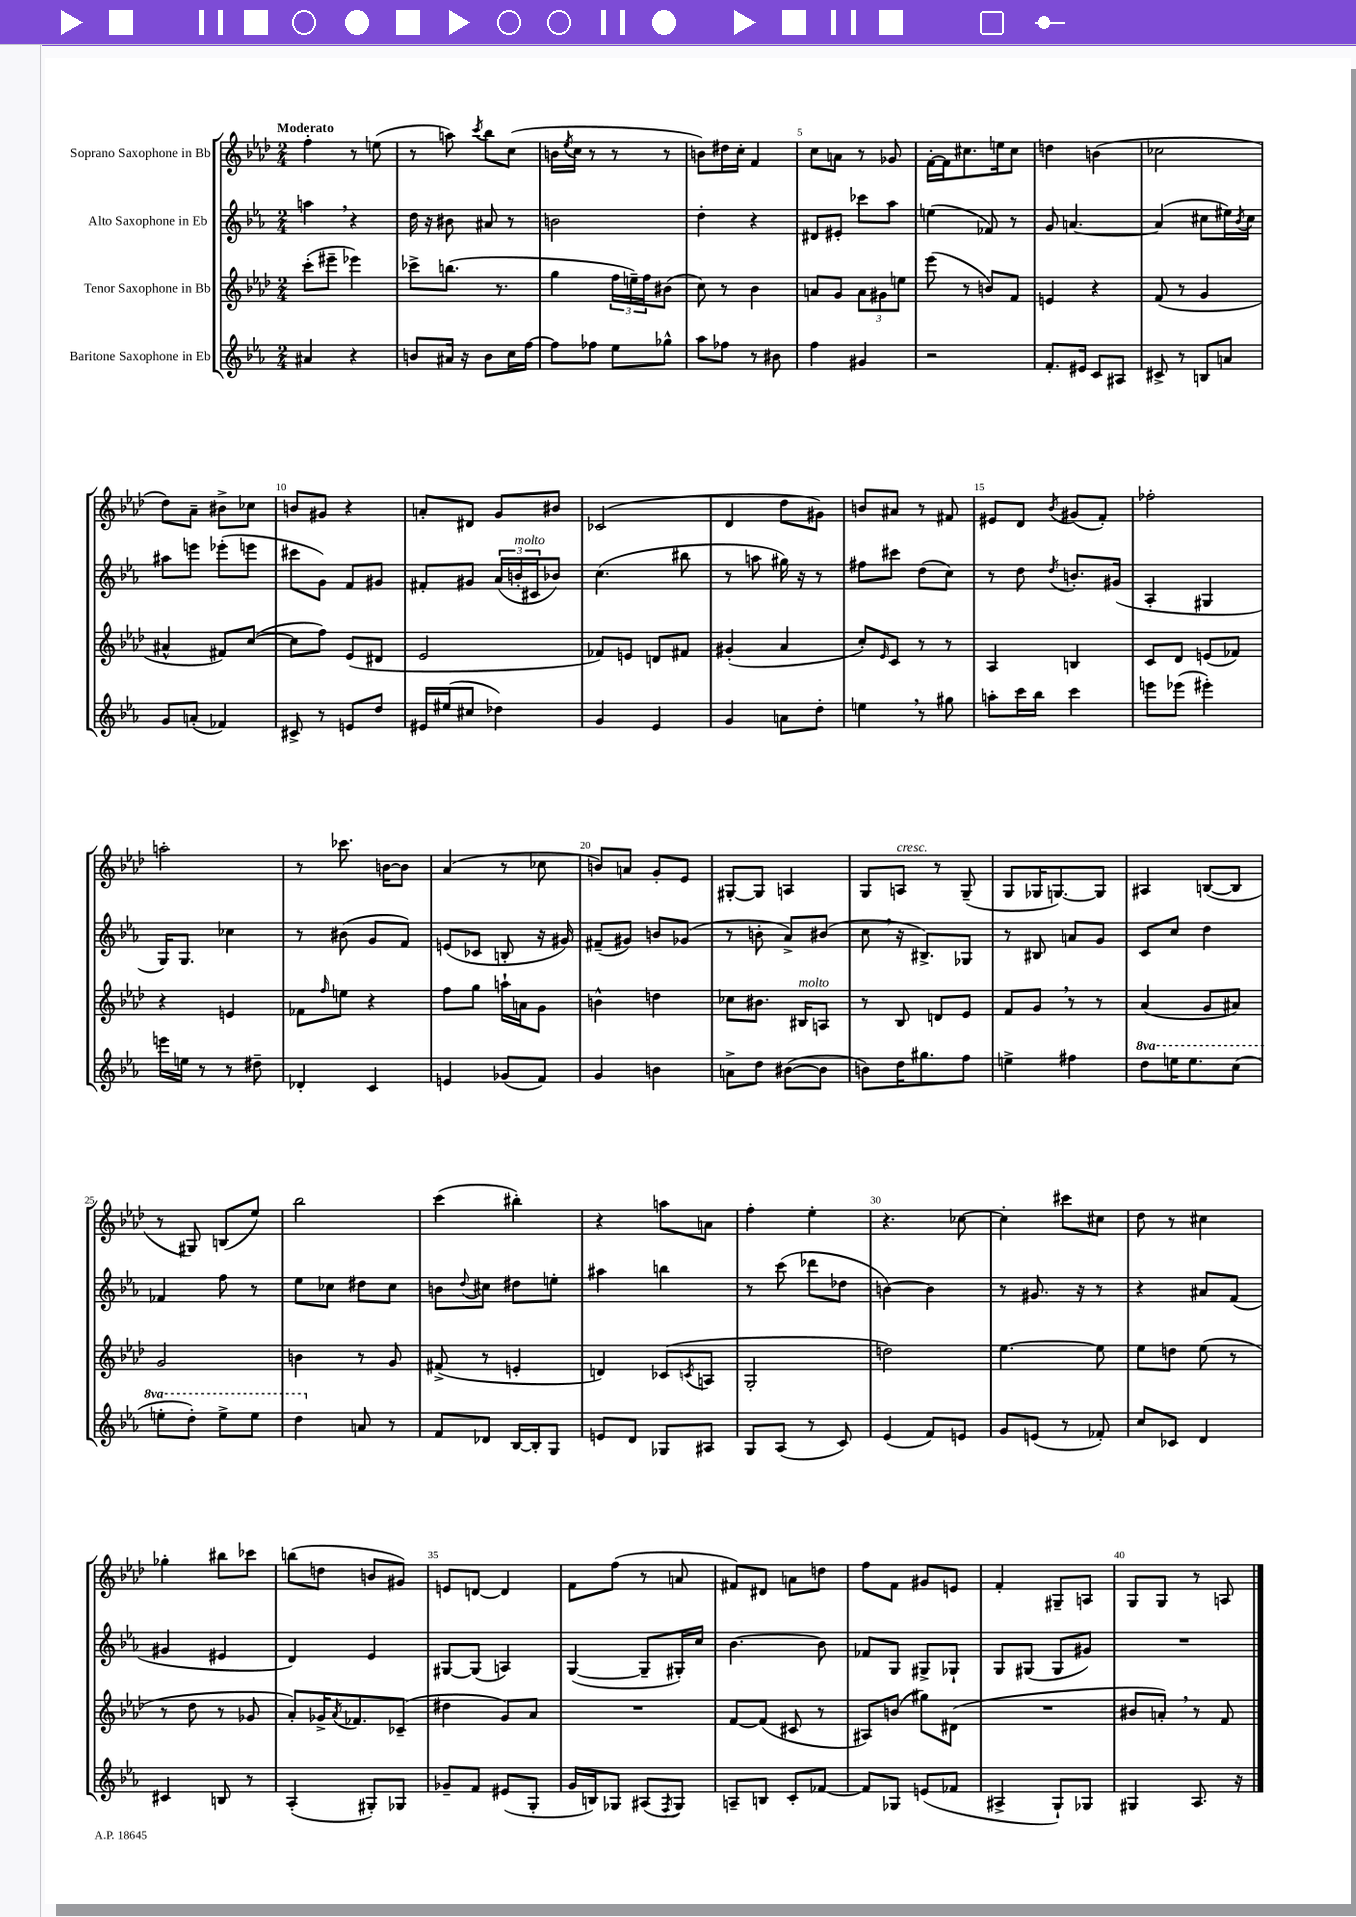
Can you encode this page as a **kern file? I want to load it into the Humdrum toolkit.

**kern	**kern	**kern	**kern
*part4	*part3	*part2	*part1
*staff4	*staff3	*staff2	*staff1
*I"Baritone Saxophone in Eb	*I"Tenor Saxophone in Bb	*I"Alto Saxophone in Eb	*I"Soprano Saxophone in Bb
*clefG2	*clefG2	*clefG2	*clefG2
*k[b-e-a-]	*k[b-e-a-d-]	*k[b-e-a-]	*k[b-e-a-d-]
*M2/4	*M2/4	*M2/4	*M2/4
=1	=1	=1	=1
!	!	!	!LO:TX:a:B:t=Moderato
4a#X/	(8ccc'\L	4aan,\	4ff'\
.	8eee#X~\J	.	.
4r	4eee-X\)	4r	8r
.	.	.	(8een\
=2	=2	=2	=2
8bn/L	8ccc-X^\L	16dd\	8r
.	.	16r	.
16a#X/Jk	(8.bbn\J	8b#X\	8aan\)
16r	.	.	.
.	.	.	8qccc/
8b\L	.	8a#X/	8bb-\L
.	8.r	.	.
16cc\L	.	8r	(8cc\J
[16ff\JJ	.	.	.
=3	=3	=3	=3
8ff\L]	4gg\	2bn\	16bn\LL
.	.	.	8qee-/
.	.	.	16cc\JJ
8ff-X\J	.	.	8r
8ee-\L	24ff\LL	.	8r
.	24een~\)	.	.
.	24ff\J	.	.
8gg-X^^\J	(8b#X\J	.	8r
=4	=4	=4	=4
8aa-\L	8cc\)	4dd'\	8bn\L)
8ff-X\J	8r	.	16dd#X\L
.	.	.	16cc'\JJ
8r	4b-\	4r	4f/
8b#X\	.	.	.
=5	=5	=5	=5
4ff\	8an/L	8d#X/L	8cc\L
.	8g/J	8e#X'/J	8an\J
4g#X/	12a\L	8ccc-X\L	8r
.	12g#X\	.	.
.	.	8aa-\J	8g-X/
.	12een\J	.	.
=6	=6	=6	=6
2r	(8eee-\	(4een\	[16f'\LL
.	.	.	16f\J]
.	8r	.	8.cc#X\
.	8bn/L)	8f-X/)	.
.	.	.	16een\k
.	8f/J	8r	8cc#\J
=7	=7	=7	=7
8.f'/L	4en/	8g/	4ddn\
.	.	[4.an/	.
16e#X/Jk	.	.	.
8c/L	4r	.	(4bn\
8A#X/J	.	.	.
=8	=8	=8	=8
8c#X^/	(8f/	(4a/]	2cc-X\
8r	8r	.	.
8Bn/L	4g/	8cc#X\L	.
8an/J	.	16ee#X\L)	.
.	.	8qb-/	.
.	.	16cc#\JJ	.
!!LO:LB:g=z
=9	=9	=9	=9
8g/L	4a#X^^/	8aa#X\L	8dd-\L)
(8an'/J	.	8eeen\J	8a-~\J
4f-X/)	8f#X/L)	(8eee-X'\L	8b#X^\L
.	([8cc/J	8eeen\J	8cc-X\J
=10	=10	=10	=10
8c#X^/	8cc\L]	8ccc#X\L	8bn/L
8r	8ff\J)	8g\J)	8g#X/J
8en/L	(8e-/L	8f/L	4r
8dd/J	8d#X/J	8g#X/J	.
=11	=11	=11	=11
16e#X/LL	2e-/	8f#X'/L	8an'/L
(16ee#X/J	.	.	.
8cc#X/J	.	8g#X/J	8d#X/J
4dd-X\)	.	(24a-/LL	8g/L
!	!	!LO:TX:a:i:t=molto	!
.	.	24bn'/	.
.	.	24c#X/J	.
.	.	8b-X/J)	8b#X/J
=12	=12	=12	=12
4g/	8f-X/L)	(4.cc\	(2c-X/
.	8en/J	.	.
4e-/	8dn/L	.	.
.	8f#X/J	8bb#X\	.
=13	=13	=13	=13
4g/	(4g#X'/	8r	4d-/
.	.	8aan\	.
8an\L	4a-/	16gg#X\)	8dd-\L
.	.	16r	.
8dd'\J	.	8r	8g#X\J)
=14	=14	=14	=14
4een,\	8cc'/L)	8ff#X\L	8bn/L
.	16qqe-/	.	.
.	8c/J	8ccc#X\J	8a#X/J
8r	8r	(8dd\L	8r
8gg#X\	8r	8cc\J)	8f#X/
=15	=15	=15	=15
8aan'\L	4A-/	8r	8e#X/L
16ccc\L	.	8dd\	8d-/J
16bb-\JJ	.	.	.
.	.	8qdd/	8qb-/
4ccc\	4Bn/	8.bn'/L	(8g#X/L
.	.	.	8f'/J)
.	.	(16g#X/Jk	.
=16	=16	=16	=16
8eeen\L	8c/L	4A-'/	2ff-X'\
(8eee-X\J	8d-/J	.	.
4eee#X'\)	(8en/L	4G#X/	.
.	8f-X/J)	.	.
!!LO:LB:g=z
=17	=17	=17	=17
16eeen\LL	4r	16G/KL)	2aan'\
16een\JJ	.	8.G/J	.
8r	.	.	.
8r	4en/	4cc-X\	.
8dd#X~\	.	.	.
=18	=18	=18	=18
4d-X'/	8f-X\L	8r	8r
.	16qqff/	.	.
.	8een\J	(8b#X\	8.ccc-X\
4c/	4r	8g/L	.
.	.	.	[16bn\KL
.	.	8f/J)	8b\J]
=19	=19	=19	=19
4en/	8ff\L	(8en/L	(4a-/
.	8gg\J	8c-X/J	.
(8g-X/L	16aan`\LL	8Bn'/	8r
.	16an\J	.	.
8f/J)	8g\J	16r	8cc-X\
.	.	16g#X/)	.
=20	=20	=20	=20
4g/	4bn^^\	(8f#X~/L	8bn/L)
.	.	8g#X/J)	8an/J
4bn\	4ddn\	8bn/L	8g'/L
.	.	(8g-X/J	8e-/J
=21	=21	=21	=21
8an^\L	8cc-X\L	8r	[8G#X'/L
8dd\J	8.b#X\J	8bn'\	8G#/J]
([8b#X\L	.	8a-^/L)	4An/
!	!LO:TX:a:i:t=molto	!	!
.	16B#X/KL	.	.
8b#\J]	8An/J	(8b#X/J	.
=22	=22	=22	=22
8bn\L)	8r	8cc,\	8G/L
!	!	!	!LO:TX:a:i:t=cresc.
16dd\K	8B-/	16r	8An/J
8.gg#X\	.	8.B#X^/L)	.
.	8dn/L	.	8r
8ff\J	8e-/J	8G-X/J	(8G~/
=23	=23	=23	=23
4een^\	8f/L	8r	8G/L
.	8g,/J	8B#X/	16G-X/K
.	.	.	[8.Gn/)
4ff#X\	8r	8an/L	.
.	8r	8g/J	8G/J]
=24	=24	=24	=24
*8va	*	*	*
8ddd\L	(4a-/	8c/L	4A#X/
16eeen\K	.	8cc/J	.
8.eee\	.	.	.
.	8g/L	4dd\	([8Bn/L
(8ccc\J	8a#X/J)	.	8B/J]
!!LO:LB:g=z
=25	=25	=25	=25
8eeen'\L	2g/	4f-X/	8r
8ddd'\J)	.	.	8G#X/)
8eee^\L	.	8ff\	(8Bn/L
8eee\J	.	8r	8ee-/J)
=26	=26	=26	=26
4ddd\	4bn\	8ee-\L	2bb-\
.	.	8cc-X\J	.
*X8va	*	*	*
8an/	8r	8dd#X\L	.
8r	8g/	8cc-\J	.
=27	=27	=27	=27
8f/L	(8f#X^/	8bn\L	(4ccc\
.	.	8qqdd/	.
8d-X/J	8r	8cc#X\J	.
[16B-/LL	4en'/	8dd#X\L	4bb#X'\)
16B-'/J]	.	.	.
8G/J	.	8een'\J	.
=28	=28	=28	=28
8en/L	4dn/)	4aa#X\	4r
8d/J	.	.	.
8G-X/L	(8c-X/L	4bbn\	8aan\L
.	8qcn/	.	.
8A#X/J	8An/J	.	8an\J
=29	=29	=29	=29
8G/L	2G'/	8r	4ff'\
(8A-/J	.	(8ccc\	.
8r	.	8ddd-X\L	4ee-'\
8c/)	.	8dd-X\J	.
=30	=30	=30	=30
(4e-/	2ddn\)	[4bn\)	4.r
8f/L)	.	4b\]	.
8en/J	.	.	[8cc-X\
=31	=31	=31	=31
8g/L	[4.ee-\	8r	4cc-'\]
(8en/J	.	8.g#X/	.
8r	.	.	8ccc#X\L
.	.	16r	.
8f-X'/)	8ee-\]	8r	8cc#X\J
=32	=32	=32	=32
8cc/L	8ee-\L	4r	8dd-\
8c-X/J	8ddn\J	.	8r
4d/	(8ee-\	8a#X/L	4cc#X\
.	8r	(8f/J	.
!!LO:LB:g=z
=33	=33	=33	=33
4c#X/	8r	4g#X/	4gg-X'\
.	8dd-\	.	.
8Bn/	8r	4e#X/	8bb#X\L
8r	8g-X/	.	8ccc-X\J
=34	=34	=34	=34
(4A-'/	8a-'/L)	4d/)	(8bbn\L
.	16g-X^/K	.	8ddn\J
.	8qa-/	.	.
.	8.f-X/	.	.
8G#X'/L)	.	4e-/	8bn/L
8G-X/J	(8c-X~/J	.	8g#X/J)
=35	=35	=35	=35
8g-X~/L	4dd#X\	[8G#X/L	8en/L
8f/J	.	(8G#/J]	[8dn/J
(8e#X/L	8g/L)	4An/)	4d/]
8G'/J	8a-/J	.	.
=36	=36	=36	=36
16g/LL	2r	([4G/	8f\L
16Bn/J)	.	.	.
8G-X/J	.	.	(8ff\J
(8A#X/L	.	8G~/L]	8r
8qF/	.	.	.
8G-/J)	.	16G#X'/L)	8an/
.	.	16cc/JJ	.
=37	=37	=37	=37
8An~/L	[8f/L	[4.b-\	8f#X/L)
8Bn/J	(8f/J]	.	8d#X/J
8c'/L	8c#X/	.	8an\L
[8f-X/J	8r	8b-\]	8ddn\J
=38	=38	=38	=38
8f-/L]	8A#X/L)	8f-X/L	8ff\L
8G-X/J	(8bn/J	8G/J	8f\J
(8en/L	8gg#X\L)	8G#X^/L	8g#X/L
8f-X/J	(8d#X\J	8G-X`/J	8en/J
=39	=39	=39	=39
4A#X^/	2r	8G/L	4f'/
.	.	(8G#X/J	.
8G`/L)	.	8G#/L	8G#X~/L
8G-X/J	.	8g#X/J)	8An/J
=40	=40	=40	=40
4G#X/	8b#X/L	2r	8G/L
.	8an',/J)	.	8G/J
8.A-/	8r	.	8r
.	8f/	.	8An/
16r	.	.	.
==	==	==	==
*-	*-	*-	*-
